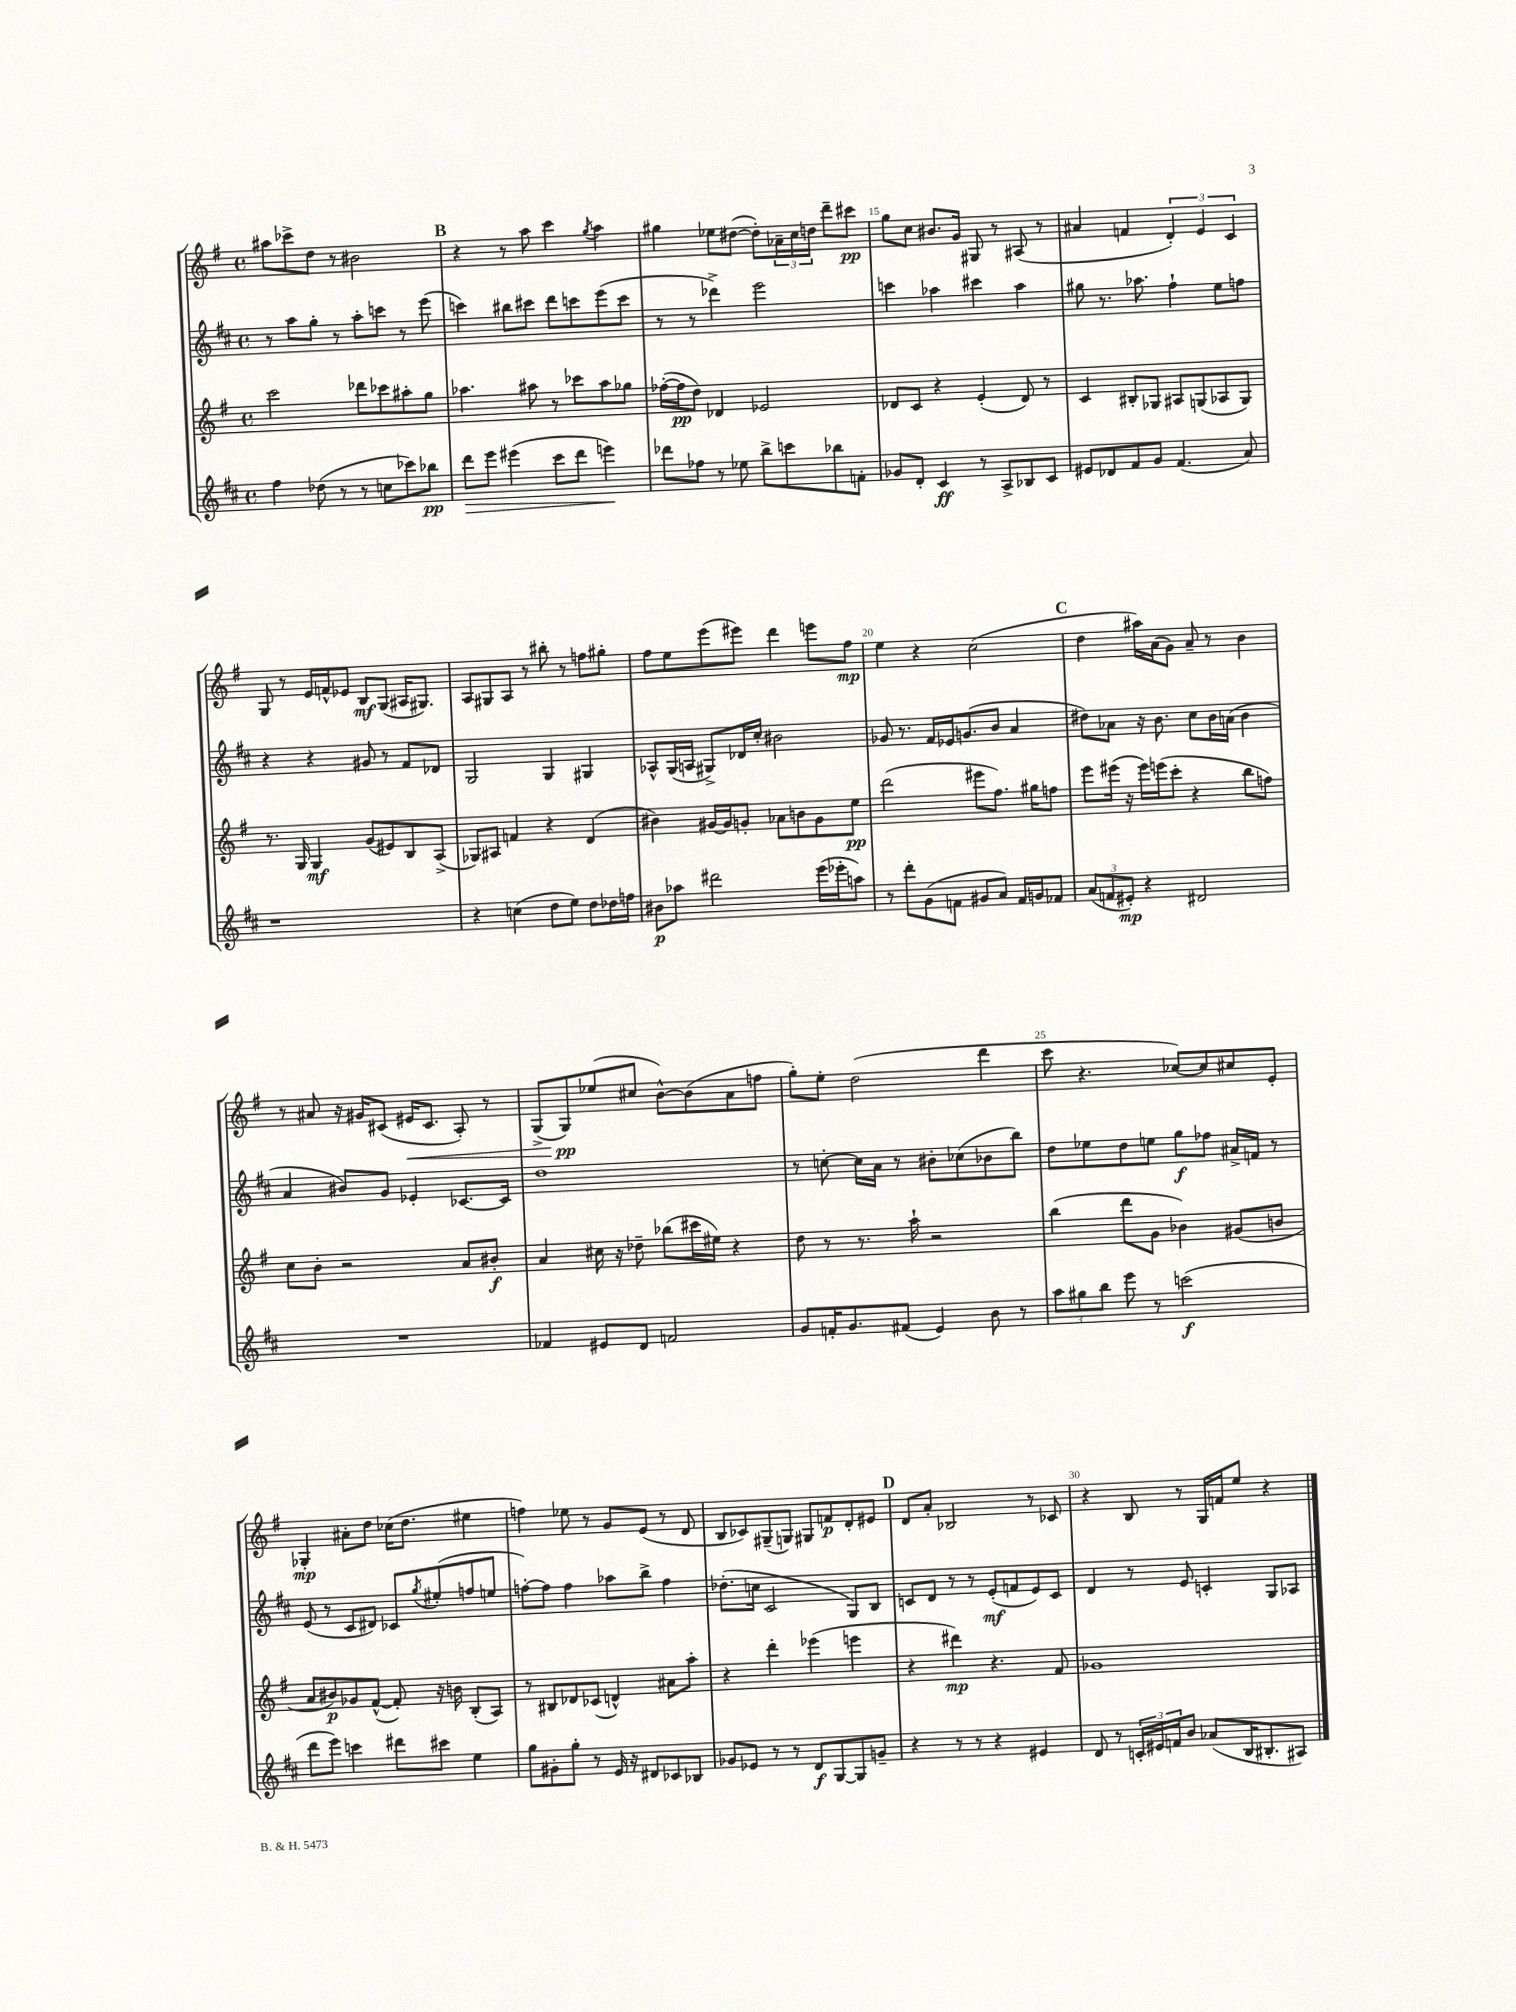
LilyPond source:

<<
\new StaffGroup <<
\new Staff = "s0" {
    \clef treble \key g \major \defaultTimeSignature \time 4/4
    ais''8 ces'''8-> d''8 r8 bis'2 |
    \mark \markup { \bold "B" } r4 r8 a''8 c'''4 \acciaccatura { g''8 } a''4 |
    gis''4 ees''8 dis''8~( dis''8-.) \tuplet 3/2 { aes'16-- c''16 d''16 } d'''8-- cis'''8\pp |
    g''8 c''8 bis'8. g'16 gis8 r8 ais8( r8 |
    ais'4 f'4 \tuplet 3/2 { d'4-.) e'4 c'4 } |
    g8 r8 e'16 f'16-^ ees'8 b8\mf g8( ais16 gis8.) |
    a8 gis8 a8 r8 bis''8-. r8 f''8 gis''8-. |
    fis''8 e''8 e'''8( eis'''8) d'''4 e'''8 fis''8\mp |
    e''4 r4 c''2( |
    \mark \markup { \bold "C" } d''4 ais''16) a'16( g'8) a'8-- r8 b'4 |
    r8 ais'8 r16 gis'16 cis'8( eis'16\< cis'8. a8-.) r8 |
    g8->( g8\pp\!) ees''8( cis''8 b'8~-^) b'8( a'8 f''8 |
    g''8-.) e''8-. d''2( d'''4 |
    c'''8 r4. ces''8~) ces''8 cis''8 e'8-. |
    ges4-.\mp ais'8-. d''8 ces''16( d''8. eis''4 |
    f''4) ees''8 r8 g'8 e'8( r8 d'8 |
    b8 ces'8) gis8--( g8) gis8 f'8\p d'8-. eis'8 |
    \mark \markup { \bold "D" } d'8 a'8-. bes2 r8 ces'8 |
    r4 b8 r8 g16 f'16 e''8 r4 \bar "|." |
}
\new Staff = "s1" {
    \clef treble \key d \major \defaultTimeSignature \time 4/4
    r8 a''8 g''8-. r8 a''8-. c'''8 r8 e'''8( |
    \mark \markup { \bold "B" } c'''4) bis''8 cis'''8 d'''8 c'''8 e'''8( c'''8 |
    r8 r8 des'''4->) e'''2 |
    c'''4 aes''4 cis'''4 aes''4 |
    gis''8 r8. aes''8. fis''4-! e''8 f''8 |
    r4 r4 gis'8 r8 fis'8 des'8 |
    g2 g4 gis4 |
    aes8-^ g16( a16 gis8->) des'16 cis''16-. bis'2 |
    ges'8 r8. fis'16 ees'16 g'8.( b'8 a'4 |
    \mark \markup { \bold "C" } dis''8) aes'8 r16 b'8. cis''8 b'16 a'16( b'4 |
    a'4 bis'8) g'8 ees'4-. ces'8.~ ces'16 |
    d''1 |
    r8 c''8~-. c''16 a'16 r8 bis'8-. ces''8( bes'8 b''8) |
    d''8 ees''8 d''8 e''8 g''8\f fes''8 ais'16-> f'16 r8 |
    e'8( r8 cis'8 dis'8) ces'8 \acciaccatura { g''8 } eis''8-.( f''8 e''8 |
    f''8~-.) f''8 f''4 aes''8 b''8-> f''4 |
    des''8.-.( c''16 cis'2 g8) b8 |
    \mark \markup { \bold "D" } c'8 d'8 r8 r8 e'8-.\mf( f'8 e'8) c'8 |
    d'4 r8 e'8 c'4-. g8 aes8 \bar "|." |
}
\new Staff = "s2" {
    \clef treble \key g \major \defaultTimeSignature \time 4/4
    c'''2 des'''8 ces'''8 ais''8-. g''8 |
    \mark \markup { \bold "B" } aes''4. ais''8 r8 ces'''8 ais''8 ges''8 |
    fes''16~-.( fes''16\pp d''8) des'4 ees'2 |
    des'8 c'8 r4 e'4-.( des'8) r8 |
    c'4 bis8-. ges8 ais8 g8( aes8 g8) |
    r8. g16 g4\mf g'8( eis'8) b8 a8->( |
    ges8) ais8 f'4 r4 d'4( |
    bis'4) gis'16~ gis'16 g'8-. aes'8 b'8 g'8 e''8\pp |
    d'''2( eis'''8 fis''8.) gis''16 f''8 |
    \mark \markup { \bold "C" } e'''8 eis'''16( r16 eis'''16) e'''16( c'''8-. r4 b''8 f''8) |
    c''8 b'8-. r2 a'8 bis'8-.\f |
    a'4 cis''16 r16 des''8-- bes''8( cis'''16 eis''16) r4 |
    d''8 r8 r8. a''16-! r2 |
    b''4( d'''8 g'8 bes'4) gis'8( b'8 |
    a'8 bis'8\p) ges'8 fis'8~-^( fis'8-.) r16 b'16 b8-.( a8) |
    r8 bis8 des'8 ces'8( d'4-^) ais'8 a''8-. |
    r4 d'''4-. ees'''4( e'''4 |
    \mark \markup { \bold "D" } r4 dis'''4\mp) r4. fis'8 |
    ges'1 \bar "|." |
}
\new Staff = "s3" {
    \clef treble \key d \major \defaultTimeSignature \time 4/4
    fis''4 des''8( r8 r8 c''8 ces'''8) bes''8\pp |
    \mark \markup { \bold "B" } d'''8\> e'''8 eis'''4( cis'''8 d'''8 e'''4\!) |
    des'''8 fes''8 r8 ees''8 b''8-> c'''8 bes''8 f'8-. |
    ges'8 d'8-. cis'4\ff r8 a8-> bes8 cis'8 |
    eis'8 des'8 fis'8 g'8 fis'4.( a'8) |
    r1 |
    r4 c''4( d''8 e''8) d''8 des''16 f''16 |
    bis'8\p aes''8 dis'''2 e'''16( ees'''16-. a''8) |
    r8 d'''8-. g'8( f'8 gis'8 a'8) f'16 g'16 fes'8 |
    \mark \markup { \bold "C" } \tuplet 3/2 { a'8( f'8 eis'8-.\mp) } r4 dis'2 |
    R1 |
    fes'4 eis'8 d'8 f'2 |
    g'8 f'16-. g'8. fis'8( e'4) b'8 r8 |
    \tuplet 3/2 { a''8 gis''8 b''8 } e'''8 r8 c'''2\f( |
    d'''8 e'''8) c'''4 dis'''8 cis'''8 e''4 |
    g''8 gis'8-. g''8-. r8 e'16 r16 dis'8 ces'8 bes8 |
    ges'8 ees'8 r8 r8 d'8\f g8~ g8 g'8-- |
    \mark \markup { \bold "D" } r4 r8 r8 r4 eis'4 |
    d'8 r8 \tuplet 3/2 { c'16-. eis'16 f'16 } b'8 aes'8( b16 bis8.-. ais8) \bar "|." |
}
>>
>>
\layout { \context { \Score currentBarNumber = #12 \override BarNumber.break-visibility = ##(#f #t #t) barNumberVisibility = #(every-nth-bar-number-visible 5) } }
